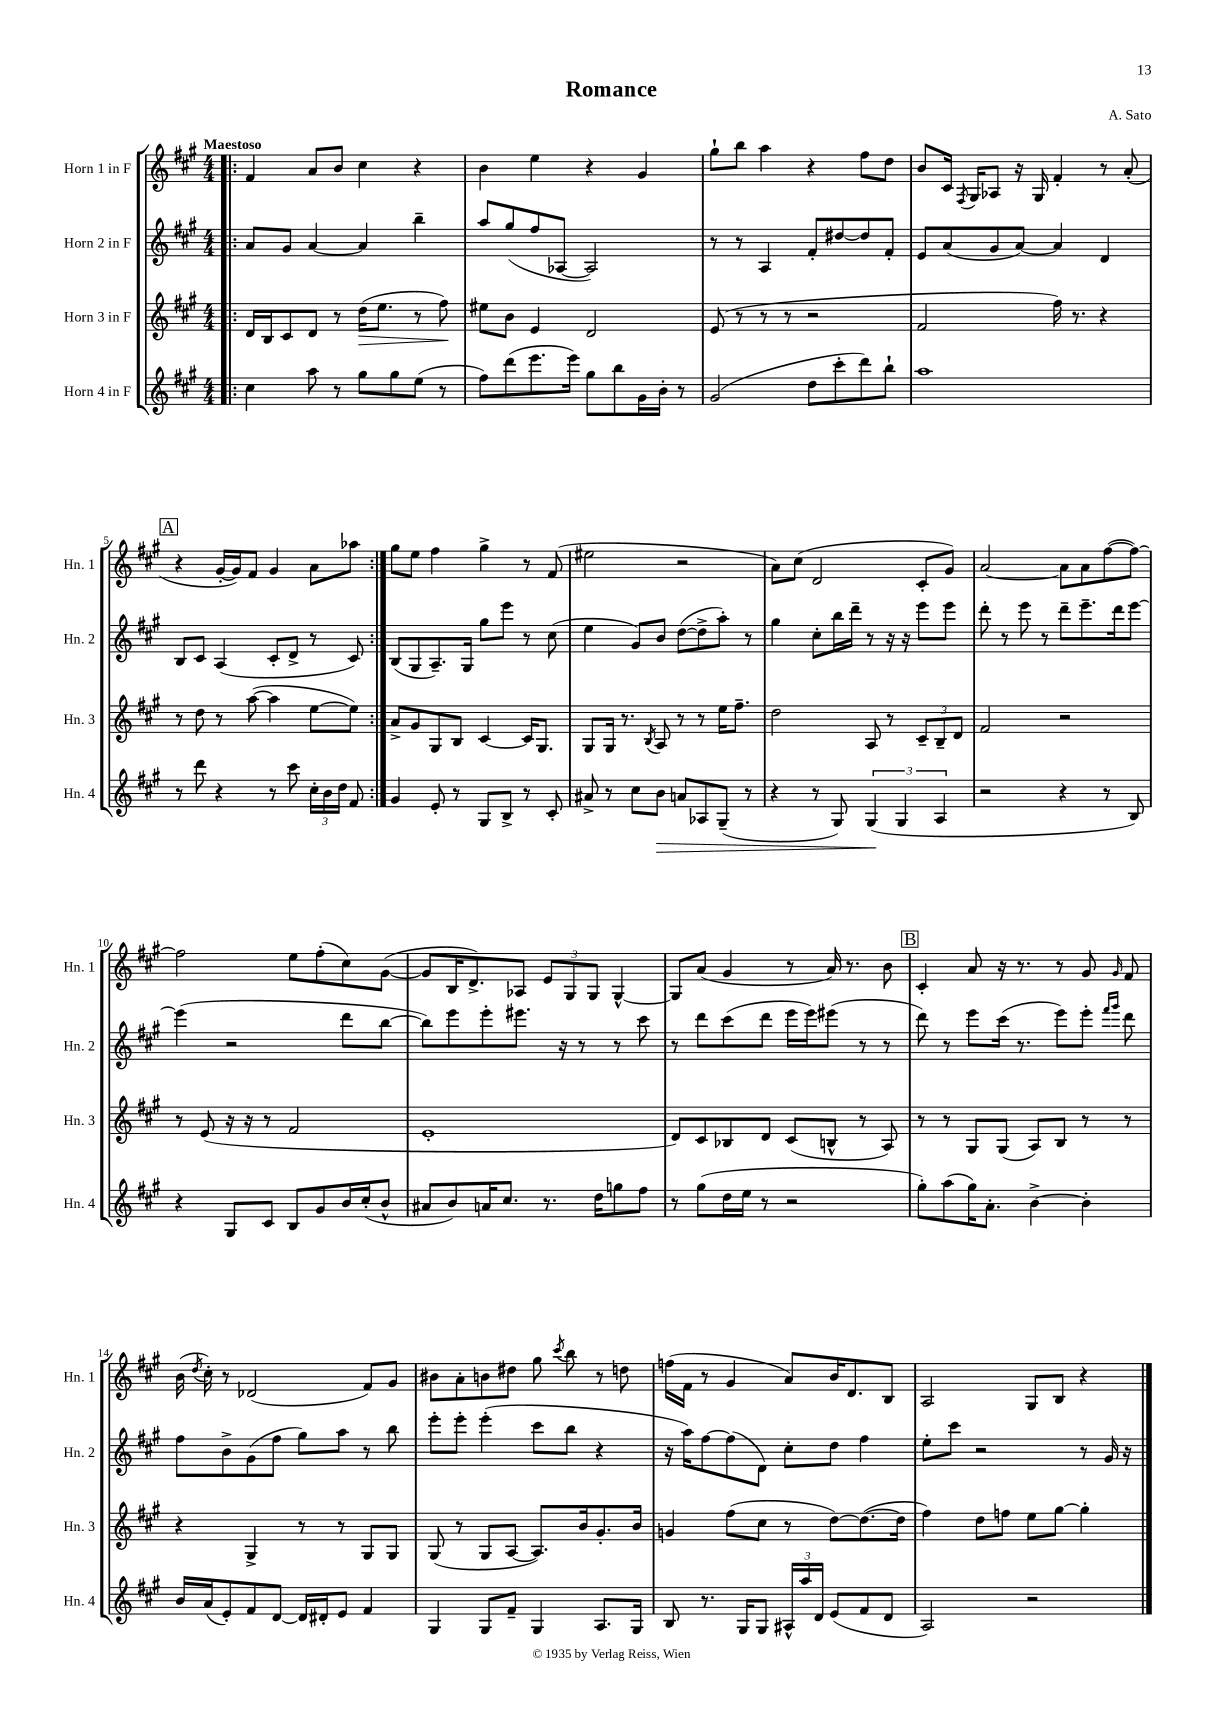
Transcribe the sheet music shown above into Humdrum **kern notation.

**kern	**kern	**kern	**kern
*staff4	*staff3	*staff2	*staff1
*clefG2	*clefG2	*clefG2	*clefG2
*k[f#c#g#]	*k[f#c#g#]	*k[f#c#g#]	*k[f#c#g#]
*M4/4	*M4/4	*M4/4	*M4/4
=!|:	=!|:	=!|:	=!|:
4cc#	16d	8a	4f#
.	16B	.	.
.	8c#	8g#	.
8aa	8d	[4a	8a
8r	8r	.	8b
8gg#	(16dd	4a]	4cc#
.	8.ee	.	.
8gg#	.	.	.
(8ee	8r	4bb~	4r
8r	8ff#)	.	.
=	=	=	=
8ff#)	8ee#	8aa	4b
(8ddd	8b	(8gg#	.
8.eee	4e	8ff#	4ee
.	.	[8A-	.
16eee)	.	.	.
8gg#	2d	2A-])	4r
8bb	.	.	.
16g#	.	.	4g#
16b'	.	.	.
8r	.	.	.
=	=	=	=
(2g#	(8e	8r	8gg#`
.	8r	8r	8bb
.	8r	4A	4aa
.	8r	.	.
8dd	2r	8f#'	4r
8ccc#'	.	[8dd#	.
8ddd)	.	8dd#]	8ff#
8bb`	.	8f#'	8dd
=	=	=	=
1aa	2f#	8e	8b
.	.	(8a	16c#
.	.	.	8qF#
.	.	.	16G#
.	.	8g#	8A-
.	.	[8a)	16r
.	.	.	16G#
.	16ff#)	4a]	4f#'
.	8.r	.	.
.	4r	4d	8r
.	.	.	(8a'
=	=	=	=
8r	8r	8B	4r
8ddd	8dd	8c#	.
4r	8r	(4A	[16g#'
.	.	.	16g#])
.	([8aa	.	8f#
8r	4aa]	8c#'	4g#
8ccc#	.	8d^	.
24cc#'	[8ee	8r	8a
24b	.	.	.
24dd	.	.	.
8f#	8ee])	8c#)	8aa-
=:|!	=:|!	=:|!	=:|!
4g#	8a^	(8B	8gg#
.	8g#	8G#	8ee
8e'	8G#	8.A~)	4ff#
8r	8B	.	.
.	.	16G#	.
8G#	[4c#	8gg#	4gg#^
8B^	.	8eee	.
8r	16c#]	8r	8r
.	8.G#	.	.
8c#'	.	(8cc#	(8f#
=	=	=	=
8a#^	8G#	4ee	2ee#
8r	16G#	.	.
.	8.r	.	.
8cc#	.	8g#)	.
.	8qB	.	.
8b	8A	8b	.
8a	8r	([8dd	2r
8A-	8r	8dd^]	.
(8G#~	16ee	8aa')	.
.	8.ff#~	.	.
8r	.	8r	.
=	=	=	=
4r	2dd	4gg#	8a)
.	.	.	(8cc#
8r	.	8cc#'	2d
8G#)	.	16bb	.
.	.	16ddd~	.
(6G#	8A	8r	.
.	8r	16r	.
6G#	.	.	.
.	.	16r	.
.	12c#~	8eee	8c#'
6A	12B~	.	.
.	.	8eee	8g#)
.	12d	.	.
=	=	=	=
2r	2f#	8ddd'	[2a
.	.	8r	.
.	.	8eee	.
.	.	8r	.
4r	2r	8ddd~	8a]
.	.	8.eee~	8a
8r	.	.	([8ff#
.	.	16ddd	.
8B)	.	[8eee	8ff#_)
=	=	=	=
4r	8r	(4eee]	2ff#]
.	(8e	.	.
8G#	16r	2r	.
.	16r	.	.
8c#	8r	.	.
8B	2f#	.	8ee
8g#	.	.	(8ff#'
16b	.	8ddd	8cc#)
(16cc#'	.	.	.
8b^^	.	[8bb	([8g#
=	=	=	=
8a#	1e'	8bb])	8g#]
8b)	.	8eee	16B
.	.	.	8.d^)
16a	.	8eee'	.
8.cc#	.	.	.
.	.	8.eee#	8A-
8.r	.	.	12e
.	.	16r	.
.	.	.	12G#
.	.	8r	.
.	.	.	12G#
16dd	.	.	.
8gg	.	8r	[4G#^^
8ff#	.	8ccc#	.
=	=	=	=
8r	8d)	8r	8G#]
(8gg#	8c#	8ddd	(8a
16dd	8B-	(8ccc#	4g#
16ee	.	.	.
8r	8d	8ddd	.
2r	(8c#	16eee	8r
.	.	16eee)	.
.	8B^^	(8eee#	16a)
.	.	.	8.r
.	8r	8r	.
.	8A)	8r	8b
=	=	=	=
8gg#')	8r	8ddd)	4c#'
(8aa	8r	8r	.
16gg#)	8G#	8eee	8a
8.a'	.	.	.
.	(8G#	(16ccc#	16r
.	.	8.r	8.r
[4b^	8A)	.	.
.	8B	8eee)	8r
4b']	8r	8eee'	8g#
.	.	16qqfff#	.
.	.	16qqggg#	16qqg#
.	8r	8ddd	8f#
=	=	=	=
16b	4r	8ff#	(16b
.	.	.	8qdd
(16a	.	.	16cc#')
8e')	.	8b^	8r
8f#	4G#^	(8g#	(2d-
[8d	.	8ff#	.
16d]	8r	8gg#)	.
16d#'	.	.	.
8e	8r	8aa	.
4f#	8G#	8r	8f#)
.	8G#	8bb	8g#
=	=	=	=
4G#	(8G#	8eee'	8b#
.	8r	8eee'	8a'
8G#	8G#	(4eee'	8b
8f#~	[8A	.	8dd#
4G#	8.A])	8ccc#	8gg#
.	.	.	8qccc#
.	.	8bb	8bb
.	16b	.	.
8.A	8.g#'	4r	8r
.	.	.	8dd
16G#	16b	.	.
=	=	=	=
8B	4g	16r	(16ff
.	.	16aa)	16f#
8.r	.	[8ff#	8r
.	(8ff#	(8ff#]	4g#
16G#	.	.	.
8G#	8cc#	8d)	.
24A#^^	8r	8cc#'	8a)
24aa	.	.	.
24d	.	.	.
(8e	[8dd)	8dd	16b
.	.	.	8.d
8f#	(8.dd_	4ff#	.
8d	.	.	8B
.	16dd]	.	.
=	=	=	=
2A)	4ff#)	8ee'	2A
.	.	8ccc#	.
.	8dd	2r	.
.	8ff	.	.
2r	8ee	.	8G#
.	[8gg#	.	8B
.	4gg#']	8r	4r
.	.	16g#	.
.	.	16r	.
==	==	==	==
*-	*-	*-	*-
